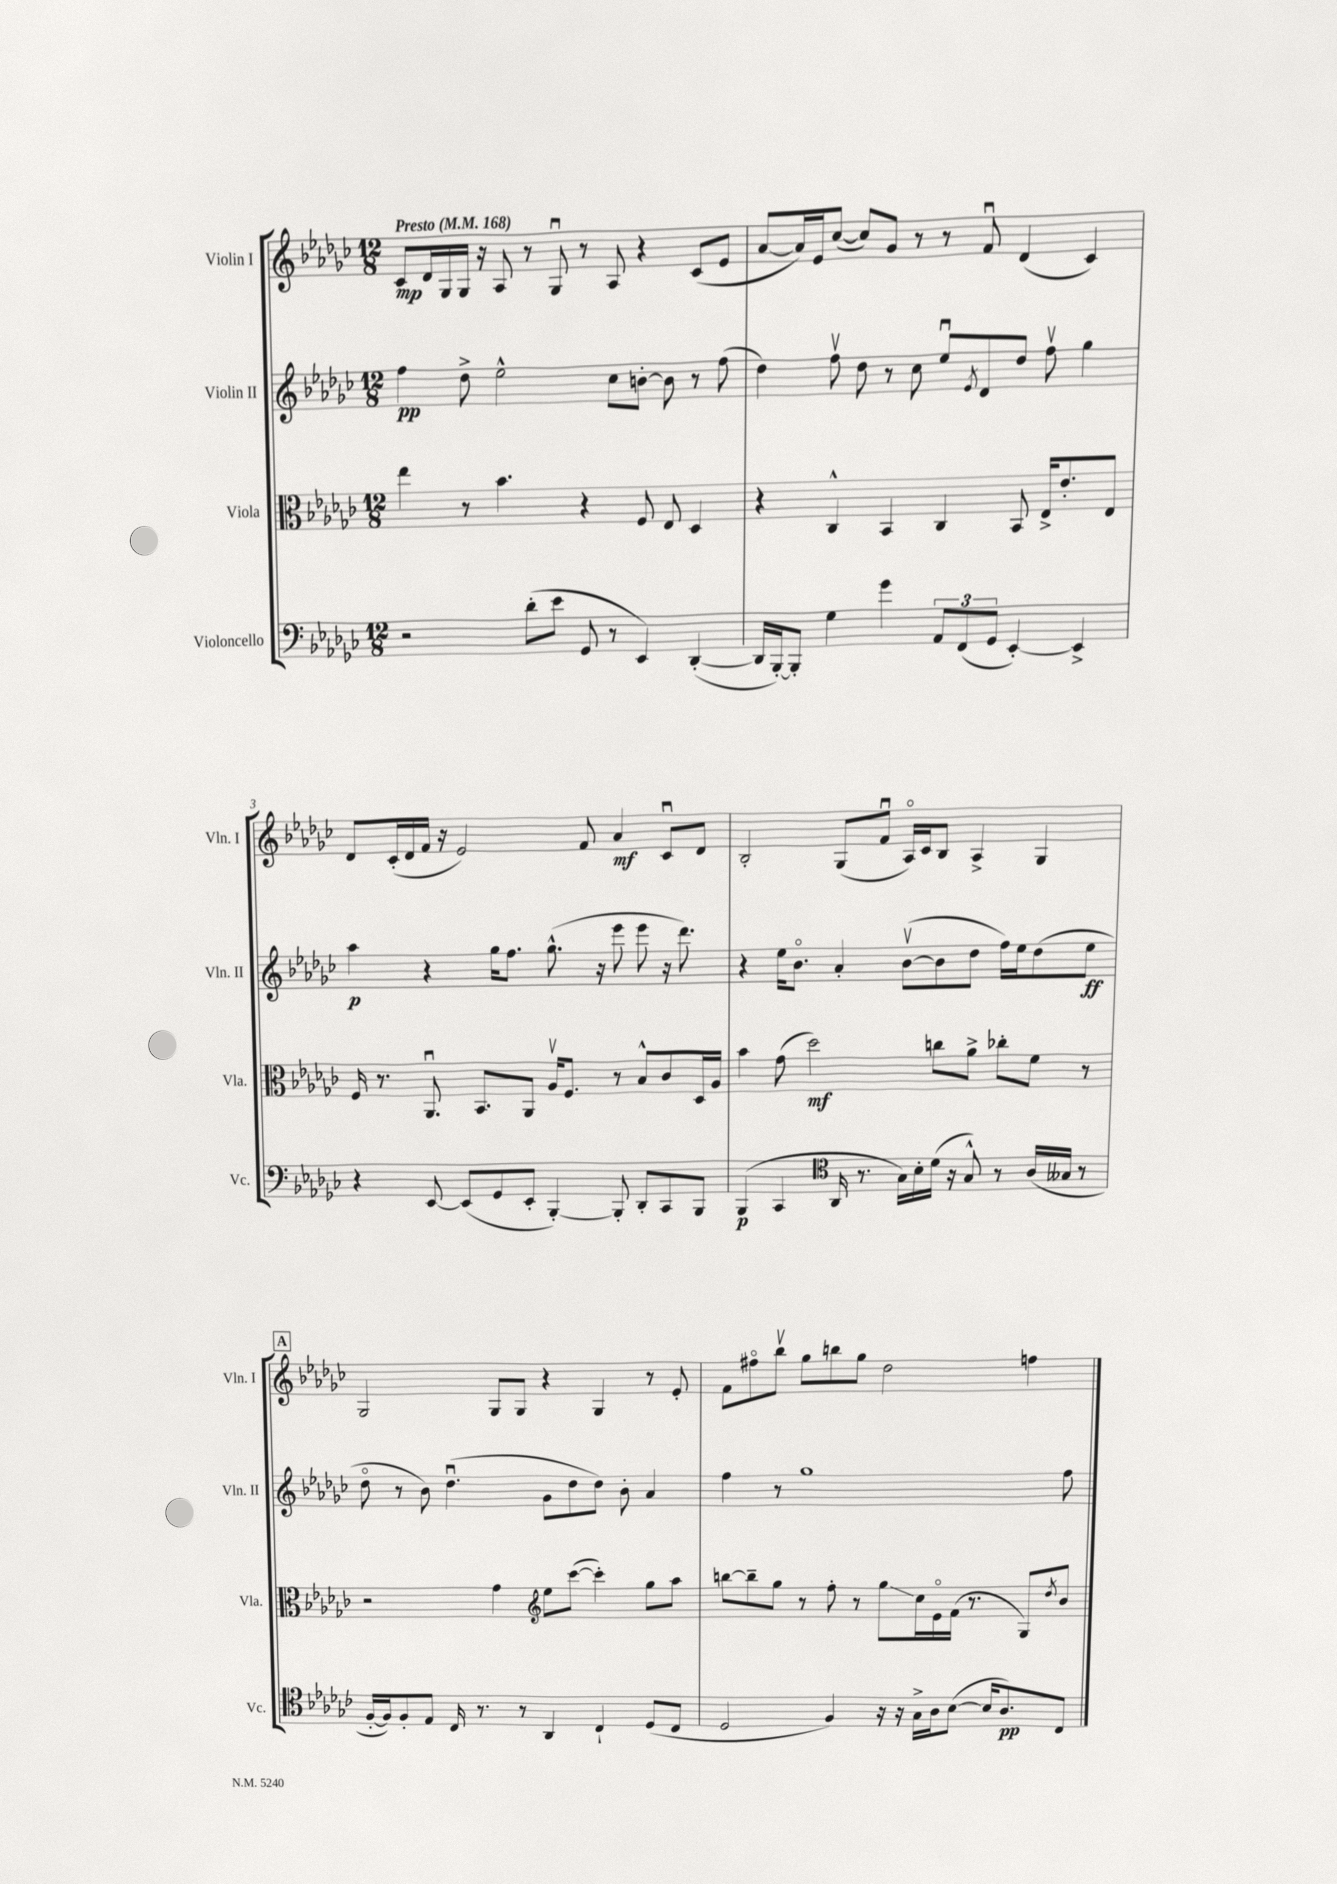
<<
\new StaffGroup <<
\new Staff = "s0" \with { instrumentName = "Violin I" shortInstrumentName = "Vln. I" } {
    \clef treble \key ges \major \numericTimeSignature \time 12/8 \tempo "Presto" 4 = 168
    ces'8\mp des'16 ges16 ges16 r16 aes8 r8 ges8\downbow r8 aes8 r4 ces'8( ees'8 |
    aes'8~ aes'16) ees'16 ces''8~( ces''8) ges'8 r8 r8 f'8\downbow des'4( ces'4) |
    des'8 ces'16-.( des'16 f'16 r16 ees'2) f'8 aes'4\mf ces'8\downbow des'8 |
    bes2-. ges8( f'8\downbow aes16\flageolet) ces'16 bes8 aes4-> ges4 |
    \mark \markup { \box "A" } ges2 ges8 ges8 r4 ges4 r8 ees'8-. |
    f'8 fis''8\flageolet bes''8\upbow ges''8 b''8 ges''8 des''2 f''4 \bar "|." |
}
\new Staff = "s1" \with { instrumentName = "Violin II" shortInstrumentName = "Vln. II" } {
    \clef treble \key ges \major \numericTimeSignature \time 12/8
    f''4\pp des''8-> ees''2-^ ces''8 b'8~-. b'8 r8 f''8( |
    des''4) f''8\upbow des''8 r8 ces''8 ees''8\downbow \acciaccatura { ees'8 } des'8 des''8 f''8\upbow ges''4 |
    aes''4\p r4 ges''16 f''8. ges''8.-^( r16 ees'''8 ees'''8 r16 des'''8.) |
    r4 ees''16 bes'8.\flageolet aes'4-. bes'8~\upbow( bes'8 des''8 f''16) ees''16 des''8( ees''8\ff |
    \mark \markup { \box "A" } des''8\flageolet r8 bes'8) des''4.\downbow( ges'8 des''8 des''8) bes'8-. aes'4 |
    f''4 r8 ges''1 f''8 \bar "|." |
}
\new Staff = "s2" \with { instrumentName = "Viola" shortInstrumentName = "Vla." } {
    \clef alto \key ges \major \numericTimeSignature \time 12/8
    ees''4 r8 bes'4. r4 f8 ees8 des4 |
    r4 ces4-^ bes,4 ces4 bes,8 ees16-> ees'8.-. ees8 |
    f16 r8. aes,8.\downbow bes,8. aes,8 aes16\upbow f8. r8 bes8-^ ces'8 des16 aes16 |
    bes'4 ges'8( des''2\mf) c''8 aes'8-> ces''8-. f'8 r8 |
    \mark \markup { \box "A" } r2 ges'4 \clef treble ees''8 ces'''8~( ces'''4-.) ges''8 aes''8 |
    b''8~ b''8-- ges''8 r8 f''8-. r8 ges''8\glissando ces''16 ees'16\flageolet f'16( r8. ges8) \acciaccatura { des''8 } bes'8 \bar "|." |
}
\new Staff = "s3" \with { instrumentName = "Violoncello" shortInstrumentName = "Vc." } {
    \clef bass \key ges \major \numericTimeSignature \time 12/8
    r2 des'8-.( ees'8 ges,8 r8 ees,4) des,4~-.( |
    des,16 bes,,16~-.) bes,,8-. ges4 ges'4 \tuplet 3/2 { aes,8 f,8( ges,8 } ees,4~-.) ees,4-> |
    r4 ees,8~ ees,8( ges,8 ees,8-. bes,,4~-.) bes,,8-. des,8-. ces,8 bes,,8 |
    bes,,4\p( ces,4 \clef tenor aes,16 r8. ges16) bes16-. des'16( r16 ges8-^) r8 aes16( geses16 r8 |
    \mark \markup { \box "A" } f16~-. f16) f8-. ees8 ces16 r8. r8 aes,4 ces4-! des8( ces8 |
    des2 f4) r16 r16 ges16-> aes16 bes8~( bes16 aes8.\pp) ces8 \bar "|." |
}
>>
>>
